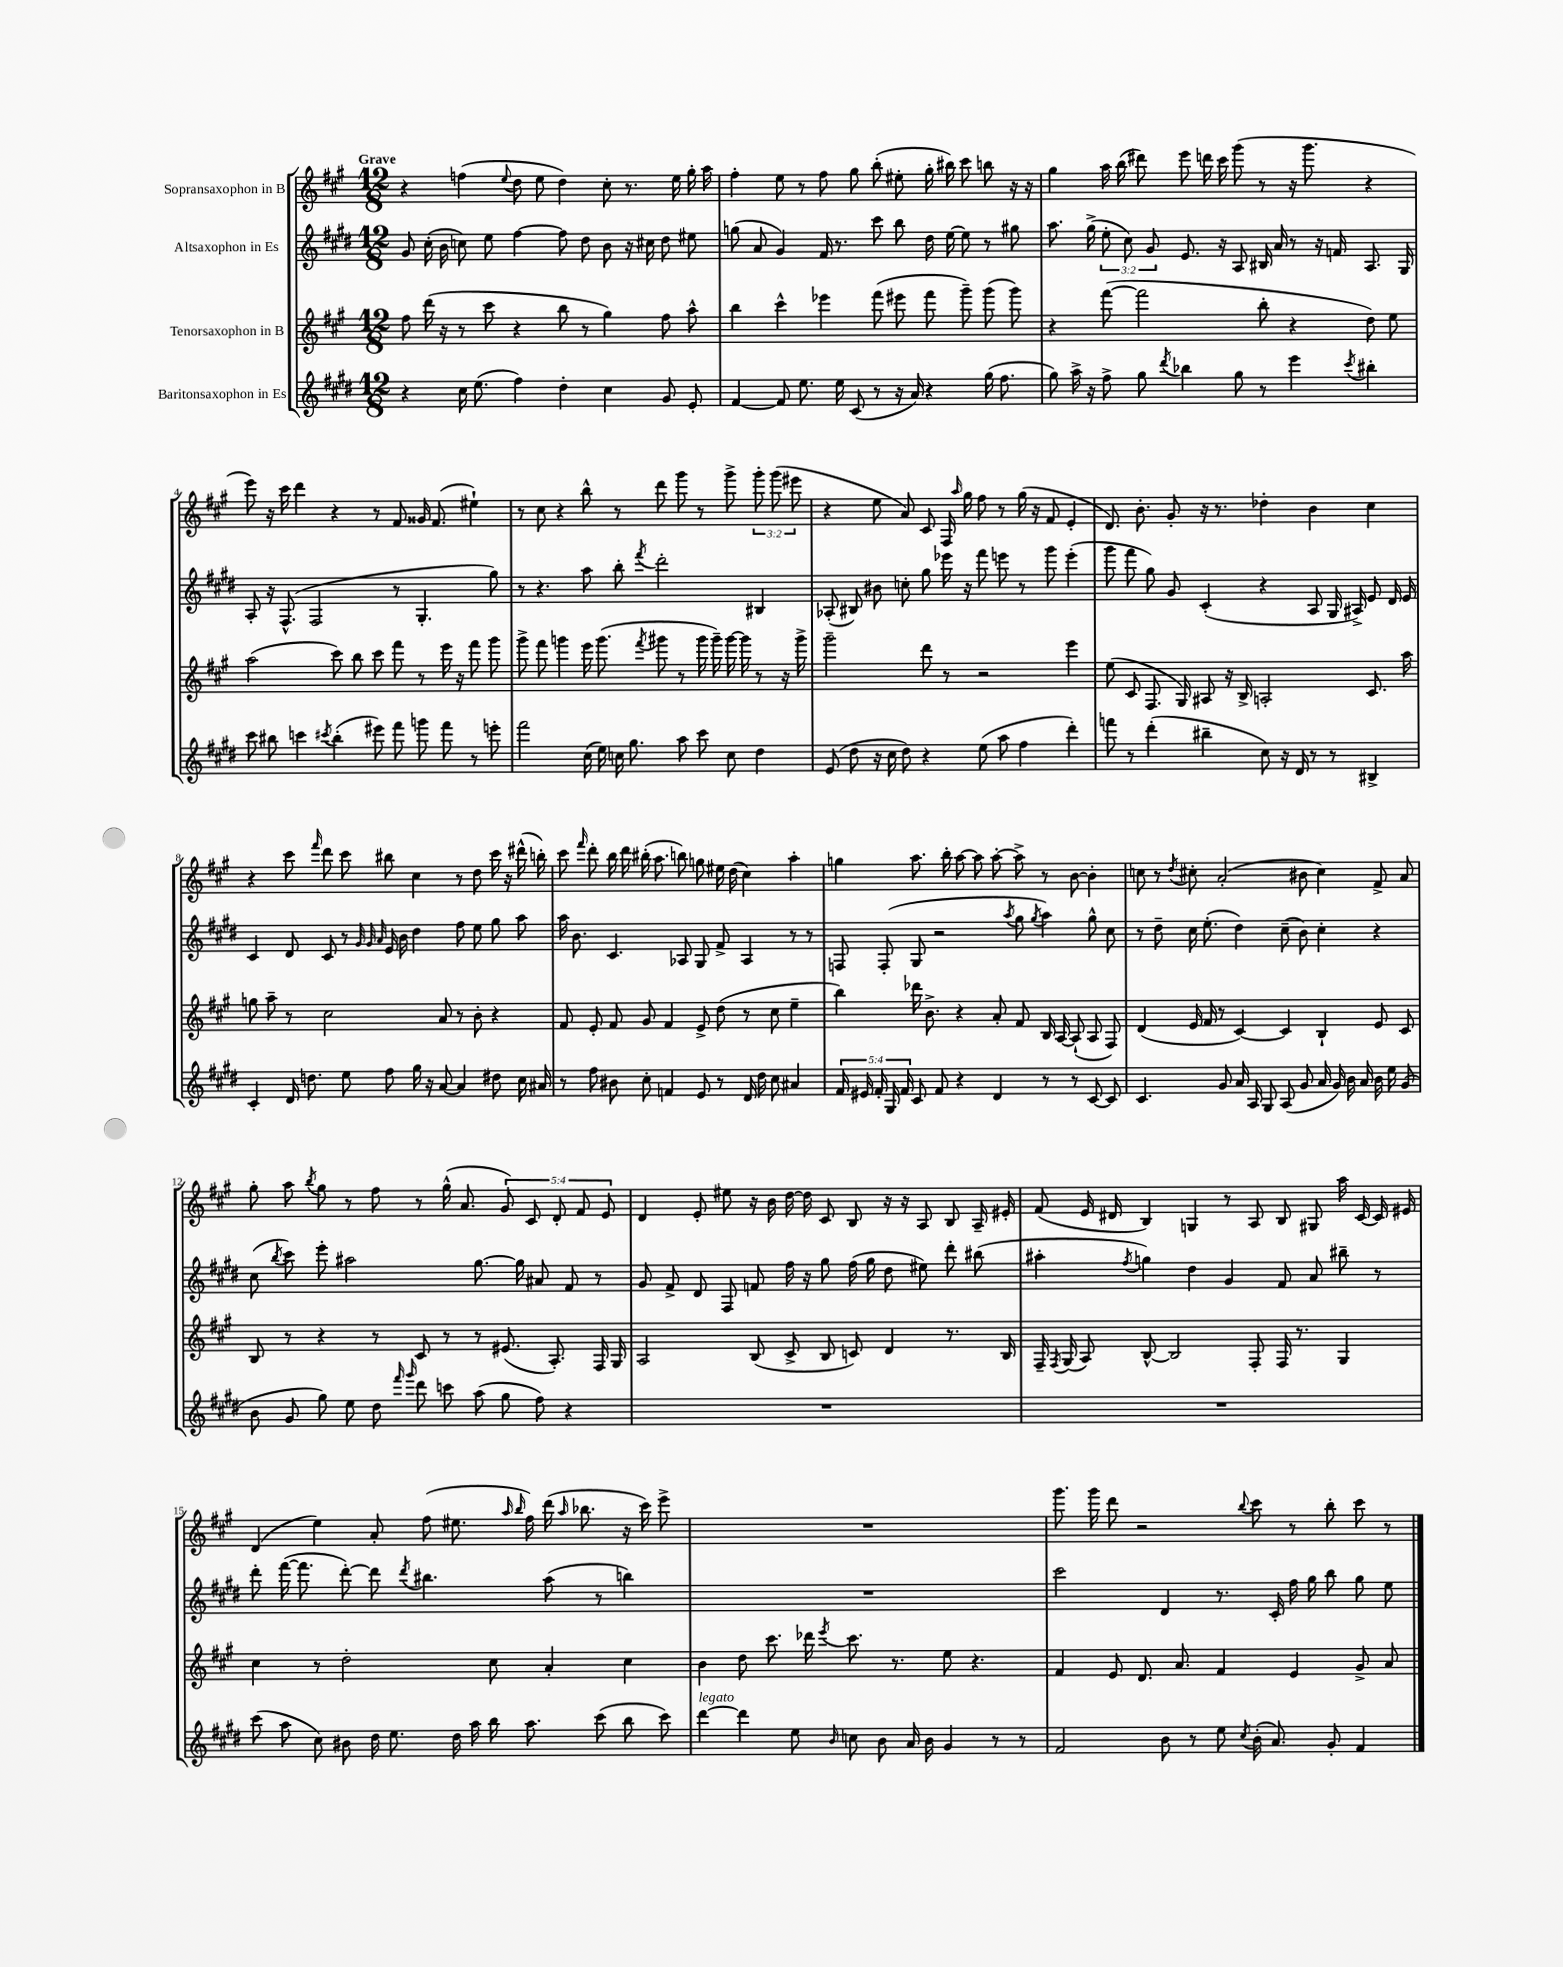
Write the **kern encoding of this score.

**kern	**kern	**kern	**kern
*staff4	*staff3	*staff2	*staff1
*clefG2	*clefG2	*clefG2	*clefG2
*k[f#c#g#d#]	*k[f#c#g#]	*k[f#c#g#d#]	*k[f#c#g#]
*M12/8	*M12/8	*M12/8	*M12/8
4r	8ff#	8g#	4r
.	(16ddd	(16cc#'	.
.	16r	16b	.
16cc#	8r	8cc)	(4ff
(8.ee	.	.	.
.	8ccc#	8ee	.
.	.	.	8qqee
4ff#)	4r	[4ff#	8dd
.	.	.	8ee
4dd#'	8bb	8ff#]	4dd)
.	8r	8dd#	.
4cc#	4gg#)	8b	8cc#'
.	.	16r	8.r
.	.	16cc#	.
8g#	8ff#	8dd#	.
.	.	.	16ee
8e'	8aa^^	8ee#	16gg#'
.	.	.	16aa
=	=	=	=
[4f#	4bb	(8gg	4ff#'
.	.	8a	.
8f#]	4ccc#^^	4g#)	8ee
8.ee	.	.	8r
.	4eee-	16f#	8ff#
16ee	.	8.r	.
(8c#	.	.	8gg#
8r	(8fff#	8ccc#	(8bb'
16r	8eee#	8bb	8ee#'
16a)	.	.	.
4r	8fff#	16dd#	16gg#'
.	.	[16ee	16bb#)
.	8ggg#~)	8ee]	8ccc#
(16gg#	(8ggg#	8r	8bb
8.ff#	.	.	.
.	8ggg#)	8gg#	16r
.	.	.	16r
=	=	=	=
8gg#)	4r	8.aa	4gg#
16aa^	.	.	.
16r	.	(16gg#^	.
8ff#^	([8fff#	12ee'	16aa
.	.	.	(16bb
.	.	12cc#)	.
8gg#	2fff#]	.	8ddd#)
.	.	12g#	.
8qddd#	.	.	.
4bb-	.	8.e	8eee
.	.	.	16ddd
.	.	16r	16ccc#
8gg#	.	8A	(8ggg#
8r	8bb'	16B#	8r
.	.	16a	.
4eee	4r	8r	16r
.	.	.	8.ggg#
.	.	16r	.
.	.	16f	.
8qccc#	.	.	.
4bb#'	8dd)	8.A	4r
.	8ee	.	.
.	.	16G#	.
=	=	=	=
8ccc#	(2aa	8A'	8eee)
8bb#	.	16r	16r
.	.	(8.F#^^	16ccc#
4ccc	.	.	4ddd
.	.	2F#	.
8qccc#	.	.	.
(4bb#'	8ccc#)	.	4r
.	8bb	.	.
8eee#)	8ccc#	.	8r
8fff#	8fff#	8r	8f#
8ggg	8r	4.G#'	16g##
.	.	.	(8.f#
8fff#	16eee	.	.
.	16r	.	.
8r	8fff#	.	4ee#`)
8eee'	8ggg#	8gg#)	.
=	=	=	=
2fff#	8ggg#^	8r	8r
.	8fff#	4.r	8cc#
.	4ggg	.	4r
(16cc#	16eee	8aa	8bb^^
16ee)	(8.ggg	.	.
16cc	.	8bb'	8r
8.gg#	.	.	.
.	8qfff#	8qfff#	.
.	8ggg#	2ddd#'	8ddd
8aa	8r	.	8ggg#
8ccc#	16ggg#	.	8r
.	16ggg#~)	.	.
8cc	[16ggg#	.	8ggg#^
.	16ggg#]	.	.
4dd#	8r	4B#	12ggg#'
.	.	.	(12ggg#
.	16r	.	.
.	.	.	12eee#
.	16ggg#^	.	.
=	=	=	=
(8e	2ggg#~	(8A-'	4r
8dd#	.	8B#)	.
16r	.	8b#	8ee
16cc#	.	.	.
8dd#)	.	8cc'	8a)
4r	8ddd	8gg#	8c#
.	8r	16eee-	16F#
.	.	.	16qqaa
.	.	16r	16gg#
(8ee	2r	8fff#	8ff#
8aa	.	8eee	8r
4ff#	.	8r	(16gg#
.	.	.	16r
.	.	8ggg#	8f#
4ddd#')	4eee	(4eee'	4e'
=	=	=	=
8fff	(8ee	8ggg#	8.d)
8r	8c#	8fff#	.
.	.	.	8.b'
(4ddd#'	8.F#	8gg#)	.
.	.	8g#	8g#'
.	16G#)	.	.
4bb#~	8A#	(4c#'	16r
.	.	.	8.r
.	16r	.	.
.	16B^	.	.
8cc#)	2A'	4r	4dd-'
16r	.	.	.
16d#	.	.	.
8r	.	8A	4b
8r	.	16G#	.
.	.	16A#^)	.
4B#^	8.c#	8e	4cc#
.	.	16d#	.
.	16aa	16e	.
=	=	=	=
4c#'	8gg	4c#	4r
.	8aa~	.	.
16d#	8r	8d#	8ccc#
8.dd	.	.	.
.	.	.	16qqfff#
.	2cc#	8c#	8ddd
8ee	.	8r	8ccc#
.	.	32qqg#	.
.	.	32qqg#	.
.	.	32qqa	.
8ff#	.	16e	8bb#
.	.	16b	.
16gg#	.	4dd#	4cc#
16r	.	.	.
[8a	8a	.	.
4a]	8r	8ff#	8r
.	8b'	8ee	8dd
8dd#	4r	8gg#	16ccc#
.	.	.	16r
16cc#	.	8aa	(16ddd#^^
16a#	.	.	16bb')
=	=	=	=
8r	8f#	16aa	8ccc#
.	.	8.b	.
.	.	.	16qqfff#
8ff#	8e'	.	8ddd'
8b#	8f#	4.c#	16bb
.	.	.	16ddd
8cc#'	8g#	.	(16bb#'
.	.	.	8.aa
4f	4f#	.	.
.	.	8A-	8bb)
8e	8e^	8G#	8gg
8r	(8dd	8f#^	16ee#
.	.	.	(16dd
16d#	8r	4A-	4cc#)
16dd#	.	.	.
8cc#	8cc#	.	.
4a#	4ee~	8r	4aa'
.	.	8r	.
=	=	=	=
20f#	4bb)	8F	4gg
20e#	.	.	.
20f#'	.	.	.
.	.	(8F'	.
20G#	.	.	.
20f#	.	.	.
8c#	16ddd-	8G#	8.aa
.	8.b^	.	.
8f#	.	2r	.
.	.	.	16bb'
4r	4r	.	[8aa
.	.	.	8aa]
4d#	8a'	.	[8aa'
.	.	8qaa	.
.	8f#	8gg#	8aa^]
.	.	8qgg#	.
8r	16B	4aa)	8r
.	[16A	.	.
8r	(8A`]	.	[8b
[8c#	8A	8gg#^^	4b']
8c#]	8F#)	8cc#	.
=	=	=	=
4.c#	(4d	8r	8cc
.	.	8dd#~	8r
.	.	.	8qdd
.	16e	16cc#	8cc#'
.	16f#	(8.ee'	.
8g#	8r	.	(2a'
16a	[4c#)	4dd#)	.
16A	.	.	.
8G#	.	.	.
(8A	4c#]	(8cc#~	.
8g#	.	8b)	8b#
16a	4B`	4cc#'	4cc#)
16g#)	.	.	.
16b	.	.	.
16a	.	.	.
16b	8e	4r	8f#^
16ee	.	.	.
(8g#	8c#	.	8a
=	=	=	=
8b	8B	(8cc#	8gg#'
.	.	8qbb	.
8g#	8r	8ccc#)	8aa
.	.	.	8qbb
8gg#)	4r	8eee'	8gg#
8ee	.	2aa#	8r
8dd#	8r	.	8ff#
16qqfff#	.	.	.
16qqggg#	.	.	.
8ddd#	8c#	.	8r
8ccc	8r	.	(16gg#^^
.	.	.	8.a
(8aa	8r	[8.gg#	.
8gg#	(8.e#	.	10g#)
.	.	16gg#]	.
.	.	.	10c#
8ff#)	.	8a#	.
.	8.A')	.	.
.	.	.	10d'
4r	.	8f#	.
.	.	.	10f#
.	16F#	8r	.
.	.	.	10e
.	16G#	.	.
=	=	=	=
1.r	2A	8g#	4d
.	.	8f#^	.
.	.	8d#	8e'
.	.	8F#	8ee#
.	(8B	8f	16r
.	.	.	16b
.	8c#^	16ff#	[16dd
.	.	16r	16dd]
.	8B	8gg#	8c#
.	8c)	(16ff#	8B
.	.	16gg#	.
.	4d	8dd#	16r
.	.	.	16r
.	.	8ee#)	8A
.	8.r	8ddd#'	8B
.	.	(8bb#	16A~
.	16B	.	16e#'
=	=	=	=
1.r	16F#~	4aa#'	(8f#
.	8qF#	.	.
.	(16G#	.	.
.	8A)	.	16e
.	.	.	16d#
.	.	8qff#	.
.	[8B^^	4gg)	4B)
.	2B]	.	.
.	.	4dd#	4G
.	.	4g#	8r
.	8F#'	.	8A
.	16F#	8f#	8B
.	8.r	.	.
.	.	8a	8G#
.	4G#	8bb#~	16aa
.	.	.	[16c#
.	.	8r	16c#]
.	.	.	16e#
=	=	=	=
(8ccc#	4cc#	8ddd#'	(4d
8aa	.	([16fff#	.
.	.	8.fff#]	.
8cc#)	8r	.	4ee)
8b#	2dd'	[8ddd#')	.
16dd#	.	8ddd#]	8a'
8.ee	.	.	.
.	.	8qddd#	.
.	.	4.bb#	(8ff#
16dd#	.	.	8.ee#
16aa	.	.	.
16bb	8cc#	.	.
.	.	.	16qqaa
.	.	.	16qqbb
8.aa	.	.	16ff#)
.	4a'	(8aa	(16ddd
.	.	.	16qqaa
.	.	.	8.bb-
(8ccc#	.	8r	.
8bb	4cc#	4bb)	16r
.	.	.	16ccc#)
8ccc#)	.	.	8eee^
=	=	=	=
[4ddd#	4b	1.r	1.r
4ddd#]	8dd	.	.
.	8.ccc#	.	.
8ee	.	.	.
.	16ddd-	.	.
16qqb	8qeee	.	.
8cc	8.ccc#	.	.
8b	.	.	.
.	8.r	.	.
16a	.	.	.
16b	.	.	.
4g#	8ee	.	.
.	4.r	.	.
8r	.	.	.
8r	.	.	.
=	=	=	=
2f#	4f#	2ccc#	8.ggg#
.	.	.	16ggg#
.	8e	.	8ddd
.	8.d	.	2r
8b	.	4d#	.
.	8.a	.	.
8r	.	.	.
8ee	4f#	8.r	.
8qcc#	.	.	8qqbb
(16b'	.	.	8ccc#
8.a)	.	16c#'	.
.	4e	16ff#	8r
.	.	16gg#	.
8g#'	.	8bb	8bb'
4f#	8g#^	8gg#	8ccc#
.	8a	8ee	8r
==	==	==	==
*-	*-	*-	*-
